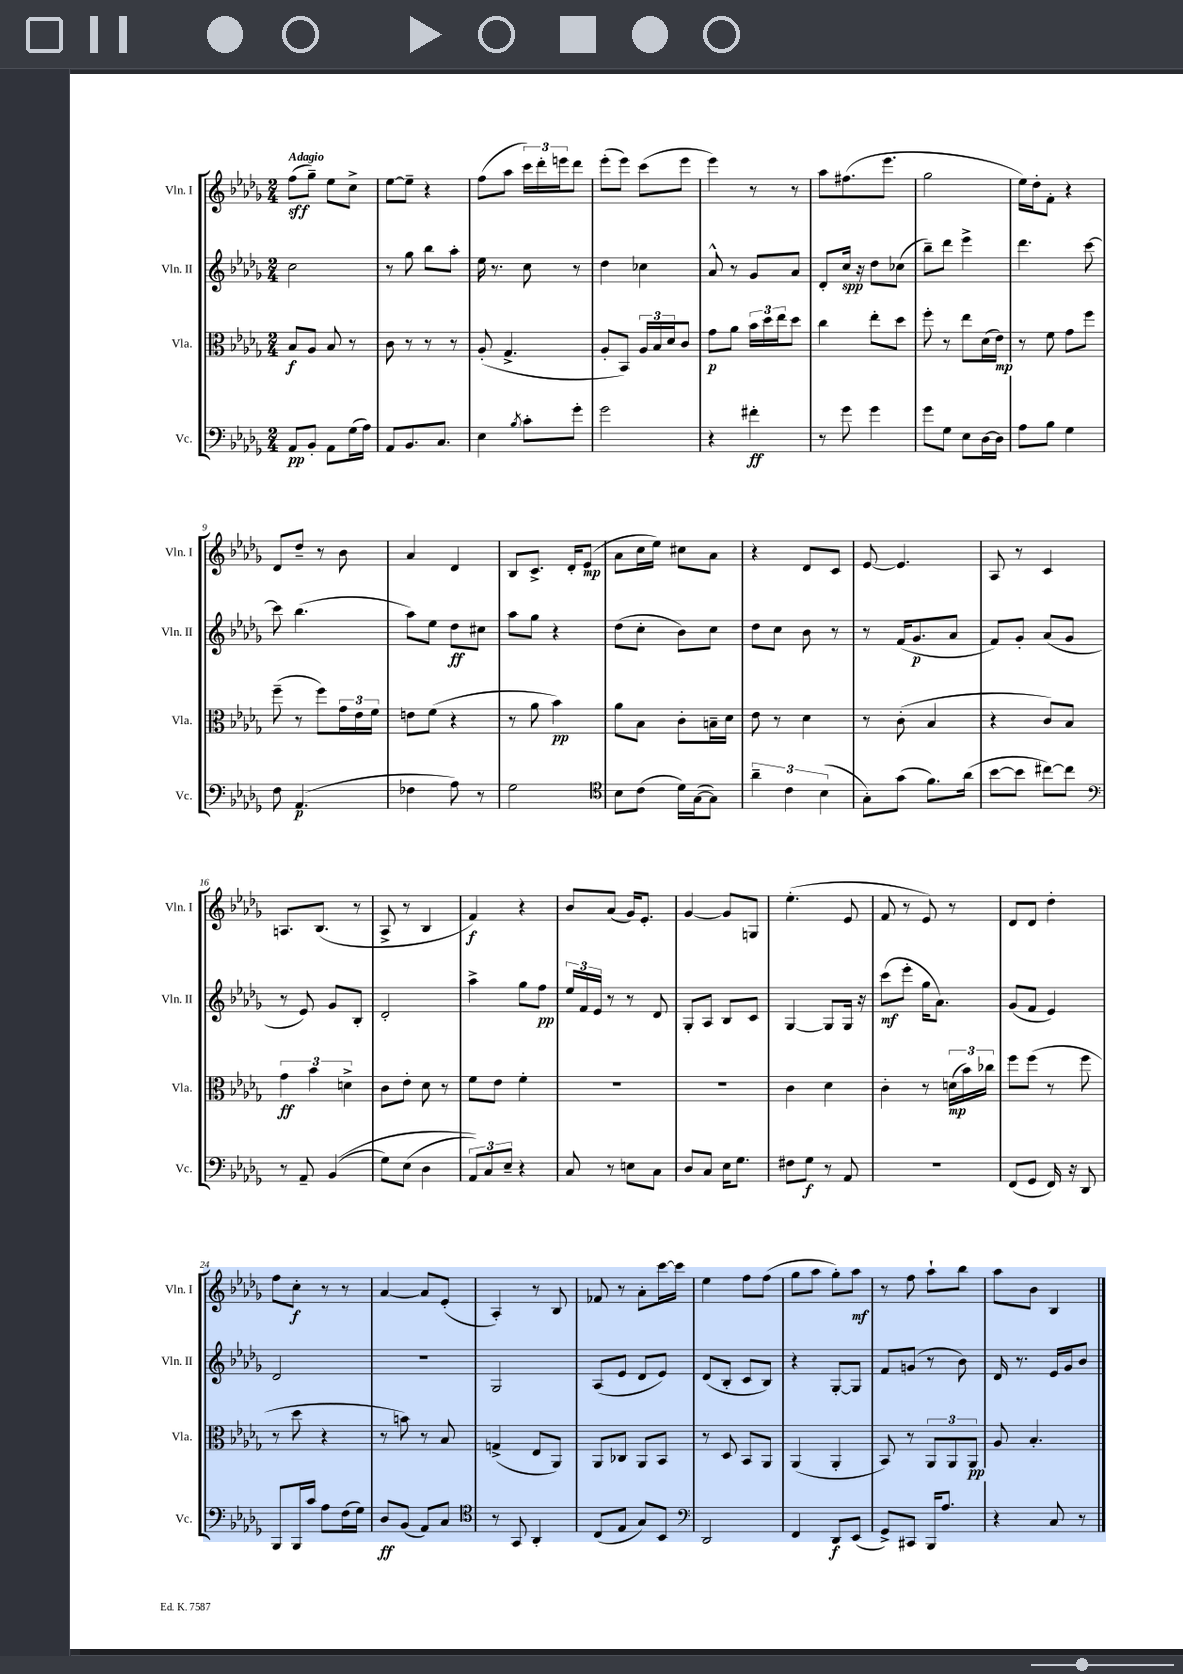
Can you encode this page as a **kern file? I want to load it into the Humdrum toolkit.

**kern	**dynam	**kern	**dynam	**kern	**dynam	**kern	**dynam
*part4	*part4	*part3	*part3	*part2	*part2	*part1	*part1
*staff4	*staff4	*staff3	*staff3	*staff2	*staff2	*staff1	*staff1
*I"Vc.	*	*I"Vla.	*	*I"Vln. II	*	*I"Vln. I	*
*I'Vc.	*	*I'Vla.	*	*I'Vln. II	*	*I'Vln. I	*
*clefF4	*	*clefC3	*	*clefG2	*	*clefG2	*
*k[b-e-a-d-g-]	*	*k[b-e-a-d-g-]	*	*k[b-e-a-d-g-]	*	*k[b-e-a-d-g-]	*
*M2/4	*	*M2/4	*	*M2/4	*	*M2/4	*
=1	=1	=1	=1	=1	=1	=1	=1
!	!	!	!	!	!	!LO:TX:a:B:t=Adagio	!
8AA-/L	pp	8B-/L	f	2cc\	.	(8ff\L	sff
8BB-'/J	.	8A-/J	.	.	.	8gg-~\J)	.
8AA-\L	.	8B-/	.	.	.	8ee-\L	.
(16G-\L	.	8r	.	.	.	8cc^\J	.
16A-\JJ)	.	.	.	.	.	.	.
=2	=2	=2	=2	=2	=2	=2	=2
8AA-/L	.	8c\	.	8r	.	[8ee-\L	.
8.BB-/	.	8r	.	8gg-\	.	8ee-~\J]	.
.	.	8r	.	8bb-\L	.	4r	.
8.C/J	.	.	.	.	.	.	.
.	.	8r	.	8aa-'\J	.	.	.
=3	=3	=3	=3	=3	=3	=3	=3
4E-\	.	(8A-'/	.	16ee-\	.	(8ff\L	.
.	.	.	.	8.r	.	.	.
.	.	4.G-^/	.	.	.	8aa-\J	.
8qB-/	.	.	.	.	.	.	.
8c'\L	.	.	.	8cc\	.	24ccc\LL)	.
.	.	.	.	.	.	24ddd-'\	.
.	.	.	.	.	.	24eeen\J	.
8g-'\J	.	.	.	8r	.	8ddd-\J	.
=4	=4	=4	=4	=4	=4	=4	=4
2g-\	.	8A-'/L	.	4dd-\	.	(8eee-'\L	.
.	.	8BB-/J)	.	.	.	8eee-\J)	.
.	.	24A-/LL	.	4cc-X\	.	(8ccc\L	.
.	.	24B-/	.	.	.	.	.
.	.	24d-/J	.	.	.	.	.
.	.	8c/J	.	.	.	8eee-\J	.
=5	=5	=5	=5	=5	=5	=5	=5
4r	.	8g-\L	p	8a-^^/	.	4eee-\)	.
.	.	8a-\J	.	8r	.	.	.
4f#X'\	ff	24b-\LL	.	8g-/L	.	8r	.
.	.	24dd-\	.	.	.	.	.
.	.	24ee-\J	.	.	.	.	.
.	.	8dd-\J	.	8a-/J	.	8r	.
=6	=6	=6	=6	=6	=6	=6	=6
8r	.	4cc\	.	8d-'/L	.	8aa-\L	.
8g-\	.	.	.	16cc/Jk	spp	(8.ff#X\	.
.	.	.	.	16r	.	.	.
4g-\	.	8ee-'\L	.	8dd-\L	.	.	.
.	.	.	.	.	.	8.eee-\J	.
.	.	8dd-\J	.	(8cc-X\J	.	.	.
=7	=7	=7	=7	=7	=7	=7	=7
8g-\L	.	8ff'\	.	8bb-~\L)	.	2gg-\	.
8G-\J	.	8r	.	8ddd-\J	.	.	.
8E-\L	.	8ee-\L	.	4eee-^\	.	.	.
[16D-\L	.	(16d-\L	.	.	.	.	.
16D-\JJ]	.	16e-\JJ)	mp	.	.	.	.
=8	=8	=8	=8	=8	=8	=8	=8
8A-\L	.	8r	.	4.ddd-\	.	16ee-\LL)	.
.	.	.	.	.	.	16dd-'\J	.
8B-\J	.	8f\	.	.	.	8f'\J	.
4G-\	.	8g-\L	.	.	.	4r	.
.	.	8ff\J	.	[8ccc\	.	.	.
!!LO:LB:g=z
=9	=9	=9	=9	=9	=9	=9	=9
8F\	.	(8ff~\	.	8ccc\]	.	8d-/L	.
(4.AA-/	p	8r	.	(4.bb-\	.	8dd-~/J	.
.	.	8ff\L)	.	.	.	8r	.
.	.	24g-\L	.	.	.	8b-\	.
.	.	24e-\	.	.	.	.	.
.	.	24f\JJ	.	.	.	.	.
=10	=10	=10	=10	=10	=10	=10	=10
4F-X\	.	8en\L	.	8aa-\L)	.	4a-/	.
.	.	(8f\J	.	8ee-\J	.	.	.
8A-\)	.	4r	.	8dd-\L	ff	4d-/	.
8r	.	.	.	8cc#X\J	.	.	.
=11	=11	=11	=11	=11	=11	=11	=11
2G-\	.	8r	.	8aa-\L	.	8B-/L	.
.	.	8a-\	.	8gg-\J	.	8.c^/J	.
.	.	4b-\)	pp	4r	.	.	.
.	.	.	.	.	.	16d-'/KL	.
.	.	.	.	.	.	(8e-/J	mp
=12	=12	=12	=12	=12	=12	=12	=12
*clefC4	*	*	*	*	*	*	*
8B-\L	.	8a-\L	.	(8dd-\L	.	8a-\L	.
(8c\J	.	8B-\J	.	8cc'\J	.	16cc\L	.
.	.	.	.	.	.	16ee-\JJ)	.
16d-\LL)	.	8c'\L	.	8b-\L)	.	8cc#X\L	.
([16G-\J	.	.	.	.	.	.	.
8G-\J])	.	16Bn~\L	.	8cc\J	.	8a-\J	.
.	.	16d-\JJ	.	.	.	.	.
=13	=13	=13	=13	=13	=13	=13	=13
6a-~\	.	8e-\	.	8dd-\L	.	4r	.
.	.	8r	.	8cc\J	.	.	.
6c\	.	.	.	.	.	.	.
.	.	4d-\	.	8b-\	.	8d-/L	.
(6B-\	.	.	.	.	.	.	.
.	.	.	.	8r	.	8c/J	.
=14	=14	=14	=14	=14	=14	=14	=14
8G-'\L)	.	8r	.	8r	.	[8e-/	.
(8g-\J	.	(8c'\	.	(16f/KL	.	4.e-/]	.
.	.	.	.	8.g-/	p	.	.
8.f\L)	.	4B-/	.	.	.	.	.
.	.	.	.	8a-/J	.	.	.
(16a-\Jk	.	.	.	.	.	.	.
=15	=15	=15	=15	=15	=15	=15	=15
[8b-\L	.	4r	.	8f/L)	.	8A-/	.
8b-\J]	.	.	.	8g-'/J	.	8r	.
[8cc#X\L)	.	8c/L)	.	(8a-/L	.	4c/	.
8cc#\J]	.	8B-/J	.	8g-/J	.	.	.
!!LO:LB:g=z
=16	=16	=16	=16	=16	=16	=16	=16
*clefF4	*	*	*	*	*	*	*
8r	.	6g-\	ff	8r	.	8.An/L	.
8AA-~/	.	.	.	8e-/)	.	.	.
.	.	6b-\	.	.	.	.	.
.	.	.	.	.	.	(8.B-/J	.
((4BB-/	.	.	.	8g-/L	.	.	.
.	.	6dn^\	.	.	.	.	.
.	.	.	.	8B-'/J	.	8r	.
=17	=17	=17	=17	=17	=17	=17	=17
8G-\L)	.	8c\L	.	2d-'/	.	8A-^/	.
(8E-\J	.	8e-'\J	.	.	.	8r	.
4D-\	.	8d-\	.	.	.	4B-/	.
.	.	8r	.	.	.	.	.
=18	=18	=18	=18	=18	=18	=18	=18
12AA-/L))	.	8f\L	.	4aa-^\	.	4f/)	f
12C/	.	.	.	.	.	.	.
.	.	8e-\J	.	.	.	.	.
12E-~/J	.	.	.	.	.	.	.
4r	.	4f'\	.	8gg-\L	.	4r	.
.	.	.	.	8ff\J	pp	.	.
=19	=19	=19	=19	=19	=19	=19	=19
8C/	.	2r	.	24ee-/LL	.	8b-/L	.
.	.	.	.	24f/	.	.	.
.	.	.	.	24e-/JJ	.	.	.
8r	.	.	.	8r	.	(8a-/J	.
8En\L	.	.	.	8r	.	16g-/KL)	.
.	.	.	.	.	.	8.e-'/J	.
8C\J	.	.	.	8d-/	.	.	.
=20	=20	=20	=20	=20	=20	=20	=20
8D-/L	.	2r	.	8G-'/L	.	[4g-/	.
8C/J	.	.	.	8A-/J	.	.	.
16E-\KL	.	.	.	8B-/L	.	8g-/L]	.
8.G-\J	.	.	.	.	.	.	.
.	.	.	.	8c/J	.	8Gn/J	.
=21	=21	=21	=21	=21	=21	=21	=21
8F#X\L	.	4c\	.	[4G-/	.	(4.ee-'\	.
8G-\J	f	.	.	.	.	.	.
8r	.	4d-\	.	8G-/L]	.	.	.
8AA-/	.	.	.	16G-/Jk	.	8e-/	.
.	.	.	.	16r	.	.	.
=22	=22	=22	=22	=22	=22	=22	=22
2r	.	4c'\	.	(8ccc\L	mf	8f/	.
.	.	.	.	8eee-'\J	.	8r	.
.	.	8r	.	16gg-\KL	.	8e-/)	.
.	.	.	.	8.a-\J)	.	.	.
.	.	(24dn\LL	mp	.	.	8r	.
.	.	24b-\)	.	.	.	.	.
.	.	24cc-X\JJ	.	.	.	.	.
=23	=23	=23	=23	=23	=23	=23	=23
(8FF/L	.	8ff\L	.	(8g-/L	.	8d-/L	.
8GG-/J	.	(8ff\J	.	8f/J	.	8d-/J	.
16FF/)	.	8r	.	4e-/)	.	4dd-'\	.
16r	.	.	.	.	.	.	.
8DD-/	.	8ff\	.	.	.	.	.
!!LO:LB:g=z
=24	=24	=24	=24	=24	=24	=24	=24
8BBB-/L	.	8r	.	2d-/	.	8ff\L	.
16BBB-/L	.	8dd-\	.	.	.	8cc'\J	f
16c/JJ	.	.	.	.	.	.	.
8A-\L	.	4r	.	.	.	8r	.
(16F\L	.	.	.	.	.	8r	.
16G-\JJ)	.	.	.	.	.	.	.
=25	=25	=25	=25	=25	=25	=25	=25
8D-/L	ff	8r	.	2r	.	[4a-/	.
(8BB-/J	.	8bn\)	.	.	.	.	.
8AA-/L)	.	8r	.	.	.	8a-/L]	.
8C/J	.	8B-/	.	.	.	(8e-'/J	.
=26	=26	=26	=26	=26	=26	=26	=26
*clefC4	*	*	*	*	*	*	*
8r	.	(4Gn^/	.	2G-/	.	4A-'/)	.
8GG-/	.	.	.	.	.	.	.
4AA-'/	.	8E-/L	.	.	.	8r	.
.	.	8AA-/J)	.	.	.	8B-/	.
=27	=27	=27	=27	=27	=27	=27	=27
(8C/L	.	8AA-/L	.	(8A-/L	.	8f-X/	.
8E-/J	.	8C-X/J	.	8e-/J	.	8r	.
8G-/L)	.	8AA-/L	.	8d-/L	.	8a-'\L	.
8BB-/J	.	8BB-/J	.	8e-/J)	.	[16ccc\L	.
.	.	.	.	.	.	16ccc\JJ]	.
=28	=28	=28	=28	=28	=28	=28	=28
*clefF4	*	*	*	*	*	*	*
2DD-/	.	8r	.	(8d-/L	.	4ee-\	.
.	.	8D-/	.	8B-'/J	.	.	.
.	.	8BB-/L	.	8c/L	.	8ff\L	.
.	.	8AA-/J	.	8B-/J)	.	(8ff\J	.
=29	=29	=29	=29	=29	=29	=29	=29
4FF/	.	(4AA-/	.	4r	.	8gg-\L	.
.	.	.	.	.	.	8aa-\J	.
8DD-/L	f	4AA-'/	.	[8G-'/L	.	8gg-'\L)	.
(8EE-/J	.	.	.	8G-/J]	.	8aa-\J	mf
=30	=30	=30	=30	=30	=30	=30	=30
8GG-^/L)	.	8BB-/)	.	8f/L	.	8r	.
8CC#X/J	.	8r	.	(8gn/J	.	8ff\	.
16BBB-/KL	.	12AA-/L	.	8r	.	8aa-`\L	.
8.A-/J	.	.	.	.	.	.	.
.	.	12AA-/	.	.	.	.	.
.	.	.	.	8b-\)	.	8bb-\J	.
.	.	12AA-/J	pp	.	.	.	.
=31	=31	=31	=31	=31	=31	=31	=31
4r	.	8A-/	.	16d-/	.	8aa-\L	.
.	.	.	.	8.r	.	.	.
.	.	4.B-'/	.	.	.	8b-\J	.
8C/	.	.	.	16e-/LL	.	4B-/	.
.	.	.	.	16g-/J	.	.	.
8r	.	.	.	8b-/J	.	.	.
==	==	==	==	==	==	==	==
*-	*-	*-	*-	*-	*-	*-	*-
